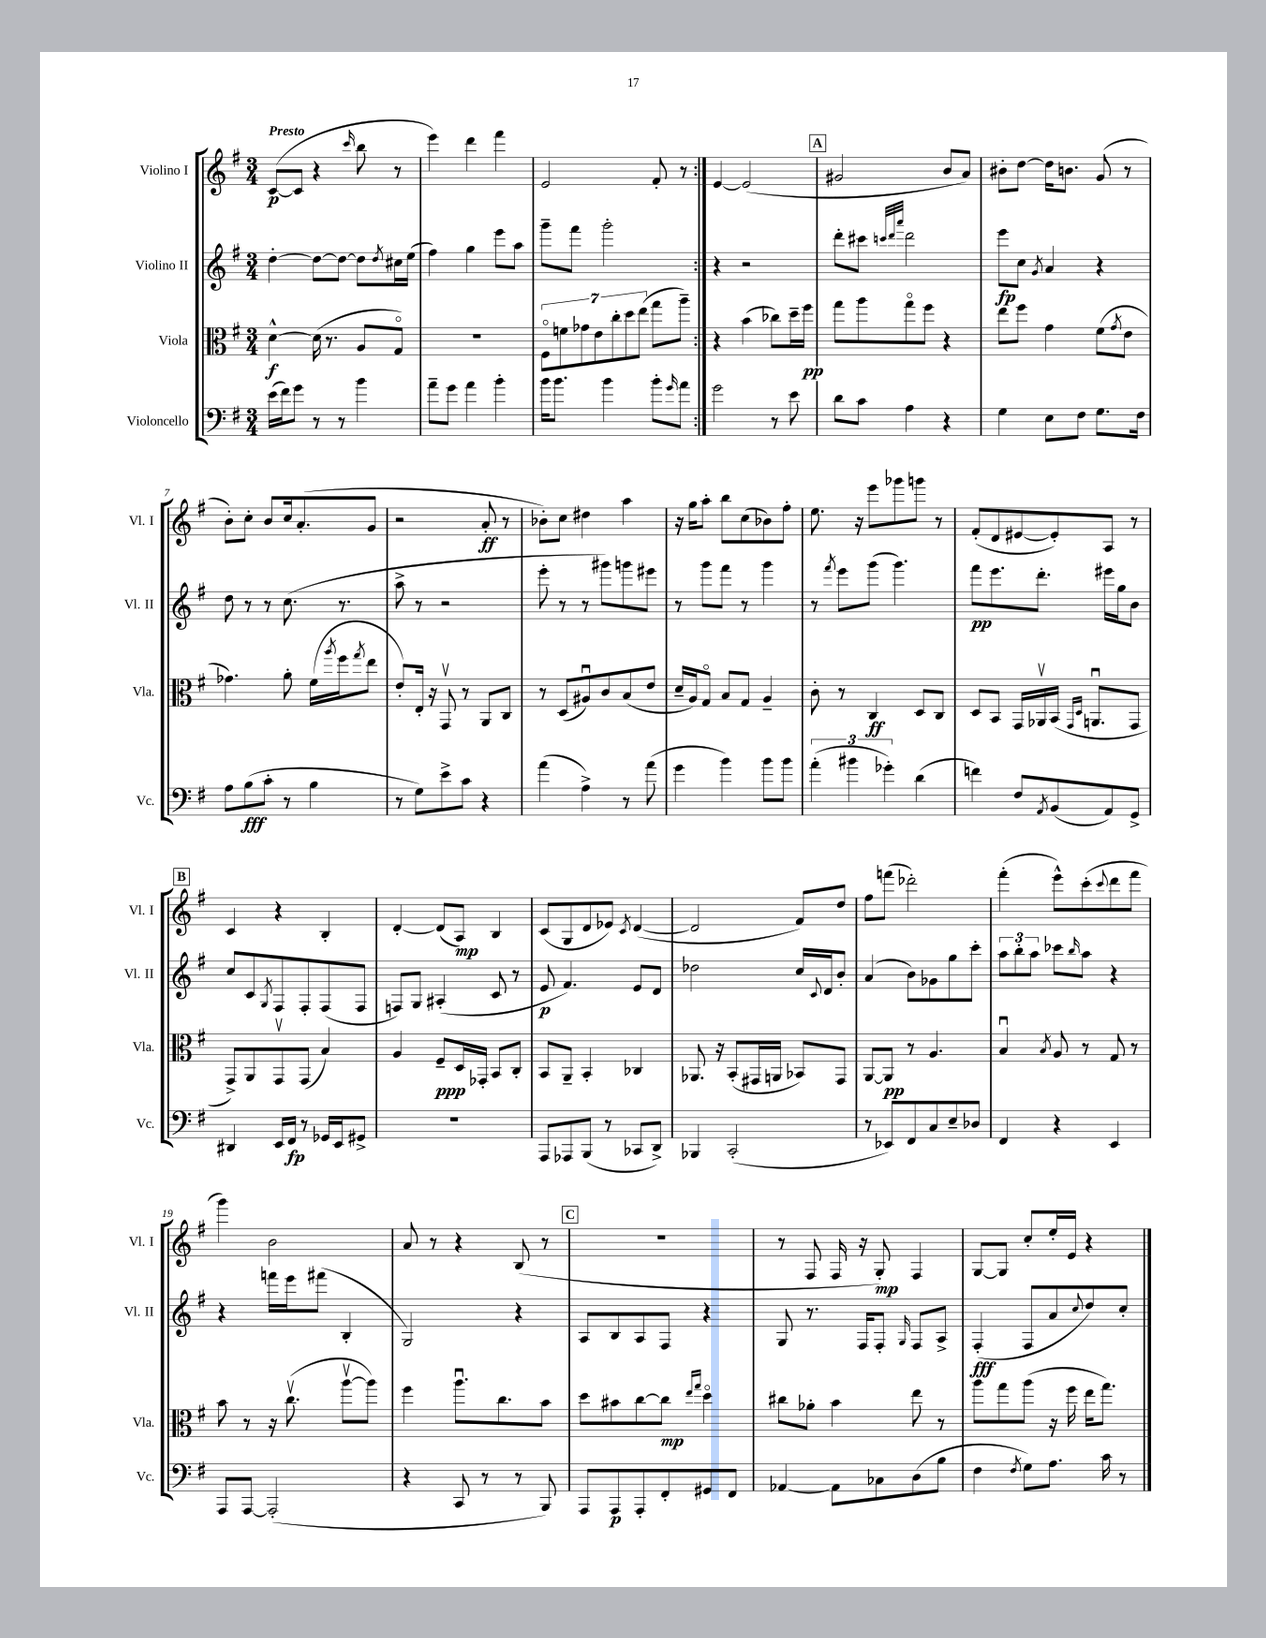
<<
\new StaffGroup <<
\new Staff = "s0" \with { instrumentName = "Violino I" shortInstrumentName = "Vl. I" } {
    \clef treble \key g \major \numericTimeSignature \time 3/4 \tempo "Presto"
    \repeat volta 2 { c'8~\p( c'8 r4 \grace { c'''16 } b''8 r8 |
    e'''4) d'''4 fis'''4 |
    e'2 fis'8-. r8 | }
    e'4~ e'2( |
    \mark \markup { \box "A" } gis'2 b'8 a'8) |
    bis'8-. d''8~ d''16 b'8. g'8( r8 |
    b'8-.) c''8-. b'8 c''16 a'8.-.( g'8 |
    r2 a'8-.\ff r8 |
    bes'8-.) c''8 dis''4 a''4 |
    r16 g''16 a''8-. b''8 c''8( bes'8) fis''8-. |
    e''8. r16 e'''8 ges'''8 g'''8 r8 |
    fis'8-.( d'8 eis'8~ eis'8-.) a8 r8 |
    \mark \markup { \box "B" } c'4 r4 b4-. |
    d'4~-. d'8( a8\mp) b4 |
    c'8( g8 d'8 ees'8) \acciaccatura { c'8 } d'4~( |
    d'2 fis'8) d''8 |
    fis''8 f'''8( des'''2-.) |
    fis'''4-.( e'''8-^) c'''8-.( \appoggiatura { c'''8 } d'''8 fis'''8 |
    g'''4) b'2 |
    a'8 r8 r4 b8( r8 |
    \mark \markup { \box "C" } R2. |
    r8 fis8 fis16 r16 g8-.\mp) fis4 |
    g8~ g8 c''8-. e''16-. e'16 r4 \bar "|." |
}
\new Staff = "s1" \with { instrumentName = "Violino II" shortInstrumentName = "Vl. II" } {
    \clef treble \key g \major \numericTimeSignature \time 3/4
    \repeat volta 2 { d''4~-. d''8~ d''8~ d''8 \acciaccatura { d''8 } cis''16 e''16( |
    fis''4) g''4 e'''8 a''8 |
    g'''8-- fis'''8 g'''2-. | }
    r4 r2 |
    \mark \markup { \box "A" } d'''8-. cis'''8 \grace { c'''32 d'''32 a'''32 } d'''2 |
    e'''8\fp c''8 \acciaccatura { g'8 } a'4 r4 |
    d''8 r8 r8 c''8.( r8. |
    a''8-> r8 r2 |
    e'''8-. r8 r8 gis'''8) g'''8 eis'''8 |
    r8 g'''8 fis'''8 r8 g'''4 |
    r8 \acciaccatura { fis'''8 } e'''8 g'''8( g'''4.) |
    fis'''8\pp e'''8. d'''8.-. eis'''16 g''16 b'8 |
    \mark \markup { \box "B" } c''8 c'8 \acciaccatura { g8 } fis8 fis8-. fis8( fis8 |
    f8) g8 ais4-.( c'8 r8 |
    e'8\p fis'4.) e'8 d'8 |
    des''2 c''16 \appoggiatura { c'8 } d'16 b'8-. |
    a'4( b'8) ges'8 g''8 c'''8-. |
    \tuplet 3/2 { a''8 b''8-. a''8 } ces'''8 \grace { b''16 } a''8 r4 |
    r4 f'''16 e'''16 fis'''8( b4-. |
    g2) r4 |
    \mark \markup { \box "C" } a8 b8 a8 fis8 r4 |
    g8 r8. fis16 fis8-. \grace { g16 } fis8 a8-> |
    fis4-.\fff( fis8 a'8 \appoggiatura { c''8 } d''8) c''8-. \bar "|." |
}
\new Staff = "s2" \with { instrumentName = "Viola" shortInstrumentName = "Vla." } {
    \clef alto \key g \major \numericTimeSignature \time 3/4
    \repeat volta 2 { d'4~-^\f d'16( r8. a8 g8\flageolet) |
    R2. |
    \tuplet 7/4 { fis8\flageolet f'8 ges'8 e'8 c''8-. d''8 e''8( } g''8 a''8--) | }
    r4 b'4( ces''8) d''16-- fis''16\pp |
    \mark \markup { \box "A" } g''8 a''8 g''8\flageolet fis''8 r4 |
    e''8 fis''8 g'4 fis'8( \acciaccatura { g'8 } e'8 |
    ges'4.) a'8-. fis'16( \acciaccatura { a''8 } fis''16 \acciaccatura { g''8 } e''8 |
    e'8-.) e16-. r16 g,8\upbow r8 a,8 c8 |
    r8 d8( ais8\downbow) c'8 b8( e'8 |
    d'16-- a16) g8\flageolet b8 g8 a4-- |
    c'8-. r8 c4\ff d8 c8 |
    d8 b,8 g,16 aes,16\upbow b,16( \grace { g,16 d16 } a,8.\downbow g,8 |
    \mark \markup { \box "B" } g,8->) a,8 g,8\upbow g,8( b4) |
    a4 fis8--\ppp d16 ges,16-. b,8 c8-. |
    b,8 a,8-- b,4-. ces4 |
    aes,8. r16 b,8-.( gis,16 a,16 bes,8) gis,8 |
    a,8~ a,8\pp r8 a4. |
    b4\downbow \acciaccatura { b8 } a8 r8 g8 r8 |
    b'8 r8 r16 c''8.\upbow( a''8~\upbow a''8) |
    fis''4 a''8.\downbow c''8. b'8 |
    \mark \markup { \box "C" } d''8 bis'8 c''8~ c''8\mp \grace { e''16 g''16 } d''4\flageolet |
    cis''8 aes'8-. b'4 e''8 r8 |
    a''8 g''8 a''8( r16 fis''16 e''16 g''8.) \bar "|." |
}
\new Staff = "s3" \with { instrumentName = "Violoncello" shortInstrumentName = "Vc." } {
    \clef bass \key g \major \numericTimeSignature \time 3/4
    \repeat volta 2 { e'16( fis'16) g'8 r8 r8 b'4 |
    a'8-- g'8 a'4 b'4-. |
    b'16 b'8. b'4 b'8-. \grace { g'16 } a'8 | }
    g'2 r8 e'8 |
    \mark \markup { \box "A" } d'8 c'8 a4 r4 |
    g4 e8 fis8 g8. fis16 |
    a8 b8\fff( c'8-. r8 b4 |
    r8 g8) e'8-> c'8 r4 |
    a'4( a4->) r8 a'8( |
    g'4 b'4) b'8 b'8 |
    \tuplet 3/2 { a'4-.( bis'4 ges'4-.) } d'4( |
    f'4) fis8 \acciaccatura { a,8 } b,8( a,8) g,8-> |
    \mark \markup { \box "B" } dis,4 e,16 fis,16\fp r8 ges,16 e,16 gis,8-> |
    R2. |
    a,,8 aes,,8 b,,8( r8 ces,8 d,8->) |
    bes,,4 c,2-.( |
    r8 ees,8) fis,8 c8 e8-- des8 |
    fis,4 r4 e,4 |
    a,,8 a,,8~ a,,2-.( |
    r4 c,8 r8 r8 b,,8) |
    \mark \markup { \box "C" } a,,8 a,,8\p a,,8-. fis,8-. gis,8 fis,8 |
    aes,4~ aes,8 ces8 d8( b8 |
    fis4 \acciaccatura { fis8 } g8) a8. c'16 r8 \bar "|." |
}
>>
>>
